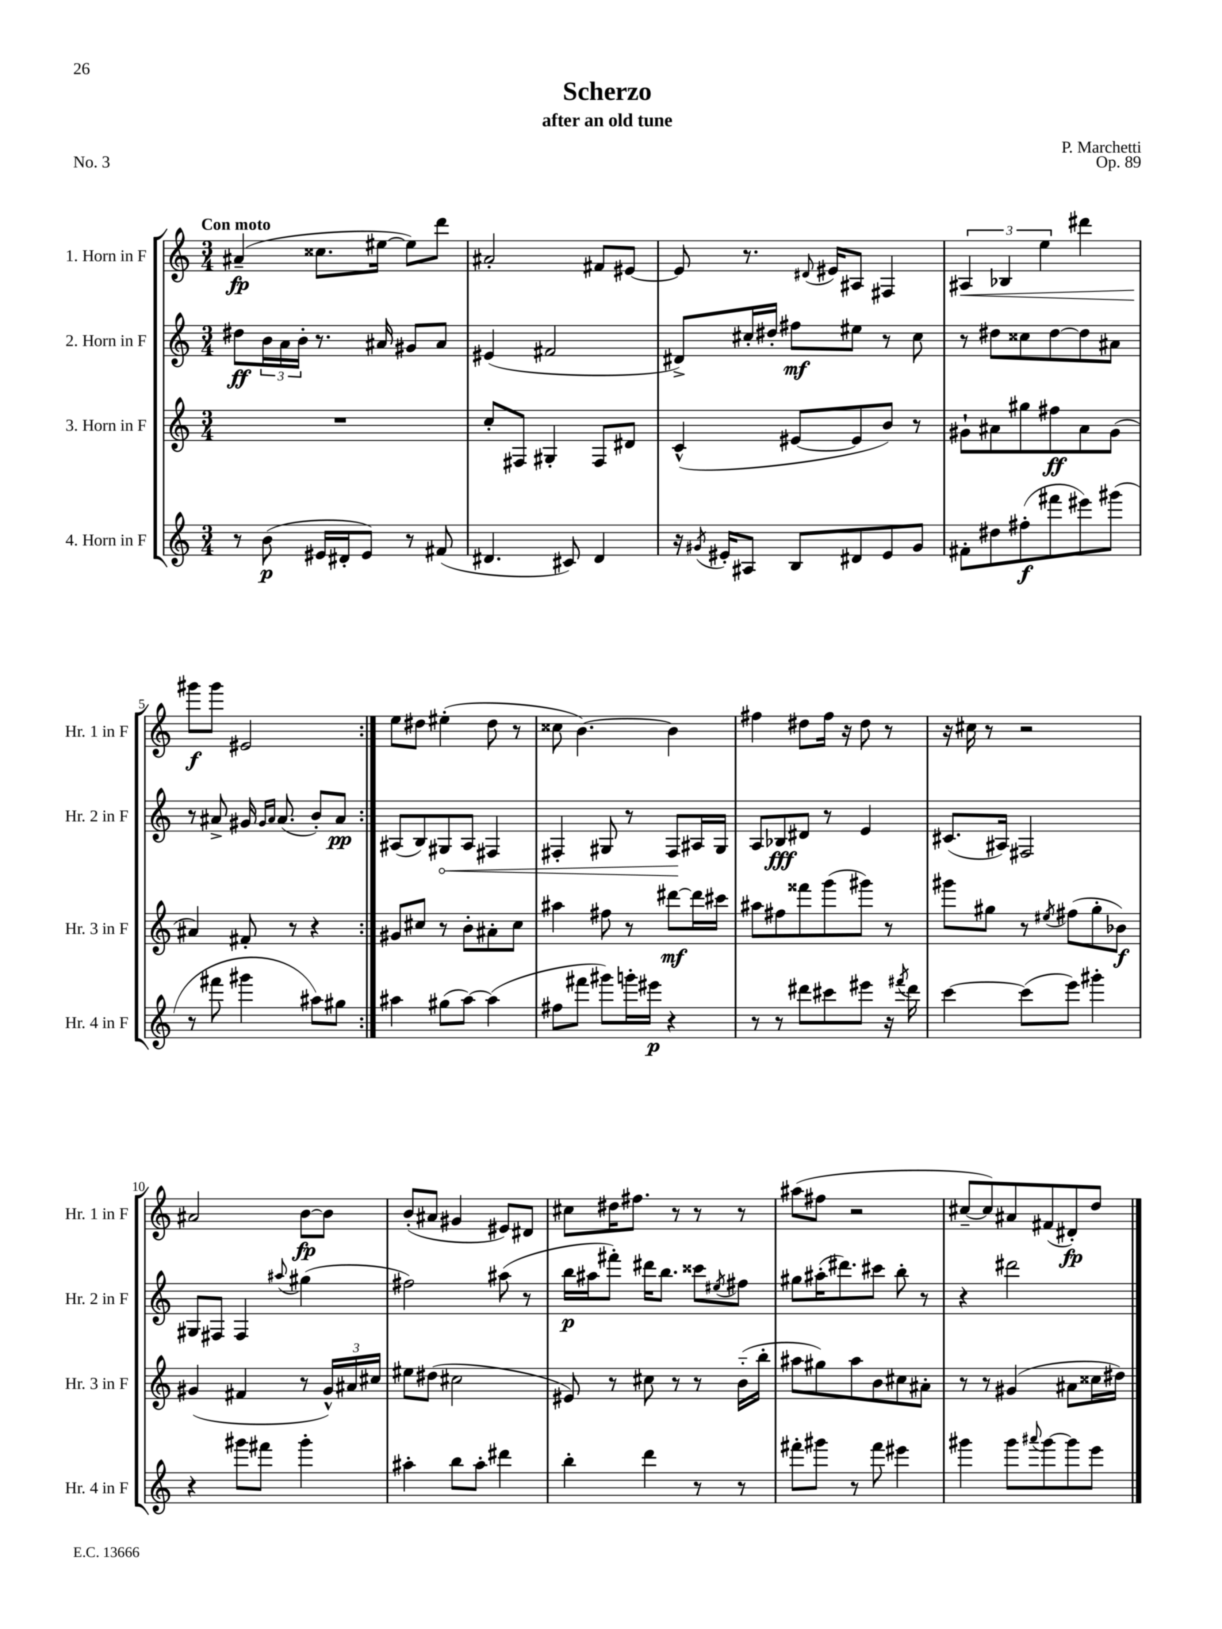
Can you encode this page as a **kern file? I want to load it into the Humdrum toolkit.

**kern	**kern	**kern	**kern
*staff4	*staff3	*staff2	*staff1
*clefG2	*clefG2	*clefG2	*clefG2
*k[]	*k[]	*k[]	*k[]
*M3/4	*M3/4	*M3/4	*M3/4
8r	2.r	8dd#\L	(4a#~/
(8b\	.	24b\L	.
.	.	24a\	.
.	.	24b'\JJ	.
16e#/LL	.	8.r	8.cc##\L
16d#'/J	.	.	.
8e#/J)	.	.	.
.	.	16a#/	[16ee#\Jk
8r	.	8g#/L	8ee#\]L)
(8f#/	.	8a#/J	8ddd\J
=	=	=	=
4.d#/	8cc'/L	(4e#/	2a#'/
.	8F#/J	.	.
.	4G#'/	2f#/	.
8c#/)	.	.	.
4d#/	8F#/L	.	8f#/L
.	8d#/J	.	[8e#/J
=	=	=	=
16r	(4c^^/	8d#^/L)	8e#/]
8qg#/	.	.	.
16e#'/LK	.	.	.
8A#/J	.	16cc#'/L	8.r
.	.	16dd#'/JJ	.
8B/L	[8e#/L	8ff#\L	.
.	.	.	8qqd#/
.	.	.	16e#/LK
8d#/	8e#/]	8ee#\J	8A#/J
8e#/	8b/J)	8r	4F#/
8g#/J	8r	8cc#\	.
=	=	=	=
8f#'\L	8g#`\L	8r	6A#/
8dd#\	8a#\	8dd#\L	.
.	.	.	6B-/
(8ff#'\	8gg#\	8cc##\	.
.	.	.	6ee\
8fff#\	8ff#\	[8dd#\	.
8eee#\)	8a#\	8dd#\]	4ddd#\
(8ggg#\J	(8g#\J	8a#\J	.
=	=	=	=
8r	4a#/)	8r	8ggg#\L
8fff#\	.	8a#^/	8ggg#\J
4ggg#\	8f#'/	16g#/	2e#/
.	.	16qqg#/LL	.
.	.	16qqa#/JJ	.
.	.	(8.a#/	.
.	8r	.	.
8aa#\L)	4r	8b'/L)	.
8gg#\J	.	8a#/J	.
=:|!	=:|!	=:|!	=:|!
4aa#\	8g#/L	(8A#/L	8ee\L
.	8cc#/J	8B/)	8dd#\J
(8gg#\L	8r	8G#/	(4ee#'\
[8aa#\J)	8b'\L	8A#/J	.
(4aa#\]	8a#'\	4F#/	8dd#\
.	8cc#\J	.	8r
=	=	=	=
8ff#\L	4aa#\	4F#'/	8cc##\
8fff#\J	.	.	[4.b\)
8ggg#\L)	8ff#\	8G#/	.
16ggg'\L	8r	8r	.
16eee#\JJ	.	.	.
4r	[8ddd#\L	8F#/L	4b\]
.	16ddd#\]L	16A#/L	.
.	16ccc#\JJ	16G#/JJ	.
=	=	=	=
8r	8aa#\L	8A/L	4ff#\
8r	8ff#\	8B-/	.
8ddd#\L	8fff##\	8d#/J	8dd#\L
8ccc#\	(8ggg\	8r	16ff#\Jk
.	.	.	16r
8eee#\J	8ggg#\J)	4e/	8dd#\
16r	8r	.	8r
8qfff#/	.	.	.
16ddd#\	.	.	.
=	=	=	=
[4ccc\	8ggg#\L	(8.c#/L	16r
.	.	.	16cc#\
.	8gg#\J	.	8r
.	.	16A#/Jk)	.
(8ccc\]L	8r	2F#/	2r
.	8qee#/	.	.
8eee\J)	(8ff#\L	.	.
4ggg#'\	8gg#'\	.	.
.	8b-\J)	.	.
=	=	=	=
4r	(4g#/	8G#/L	2a#/
.	.	8F#/J	.
8ggg#\L	4f#/	4F#/	.
8fff#\J	.	.	.
.	.	8qqaa#/	.
4ggg#'\	8r	(4gg#\	[8b\L
.	24g#^^/LL)	.	8b\]J
.	24a#/	.	.
.	24cc#/JJ	.	.
=	=	=	=
4aa#'\	8ee#\L	2ff#\)	(8b'/L
.	(8dd#\J	.	8a#/J
8bb\L	2cc#\	.	4g#/
8aa#'\J	.	.	.
4ddd#\	.	(8aa#\	8e#/L)
.	.	8r	8d#/J
=	=	=	=
4bb'\	8e#/)	16bb\LL	8cc#\L
.	.	16aa#\J	.
.	8r	8fff#'\J)	16dd#\K
.	.	.	8.ff#\J
4ddd\	8cc#\	16ddd#\LK	.
.	.	8.bb\J	.
.	8r	.	8r
8r	8r	8ccc##\L	8r
.	.	8qee#/	.
8r	(16b'~\LL	8ff#\J	8r
.	16bb'\JJ	.	.
=	=	=	=
8fff#'\L	8aa#\L	8gg#\L	(8aa#\L
8ggg#\J	8gg#\)	(16aa#'\K	8ff#\J
.	.	8.ddd#\)	.
8r	8aa#\	.	2r
8fff#\	8b\	8ccc#\J	.
4eee#\	8cc#\	8bb'\	.
.	8a#'\J	8r	.
=	=	=	=
4ggg#\	8r	4r	[8cc#~/L
.	8r	.	8cc#/])
8ggg#\L	(4g#/	2ddd#\	8a#/
8qqaaa#/	.	.	.
[8ggg#\	.	.	(8f#/
8ggg#\]	8a#\L	.	8d#'/)
8eee\J	16cc##\L	.	8dd/J
.	16dd#\JJ)	.	.
==	==	==	==
*-	*-	*-	*-
